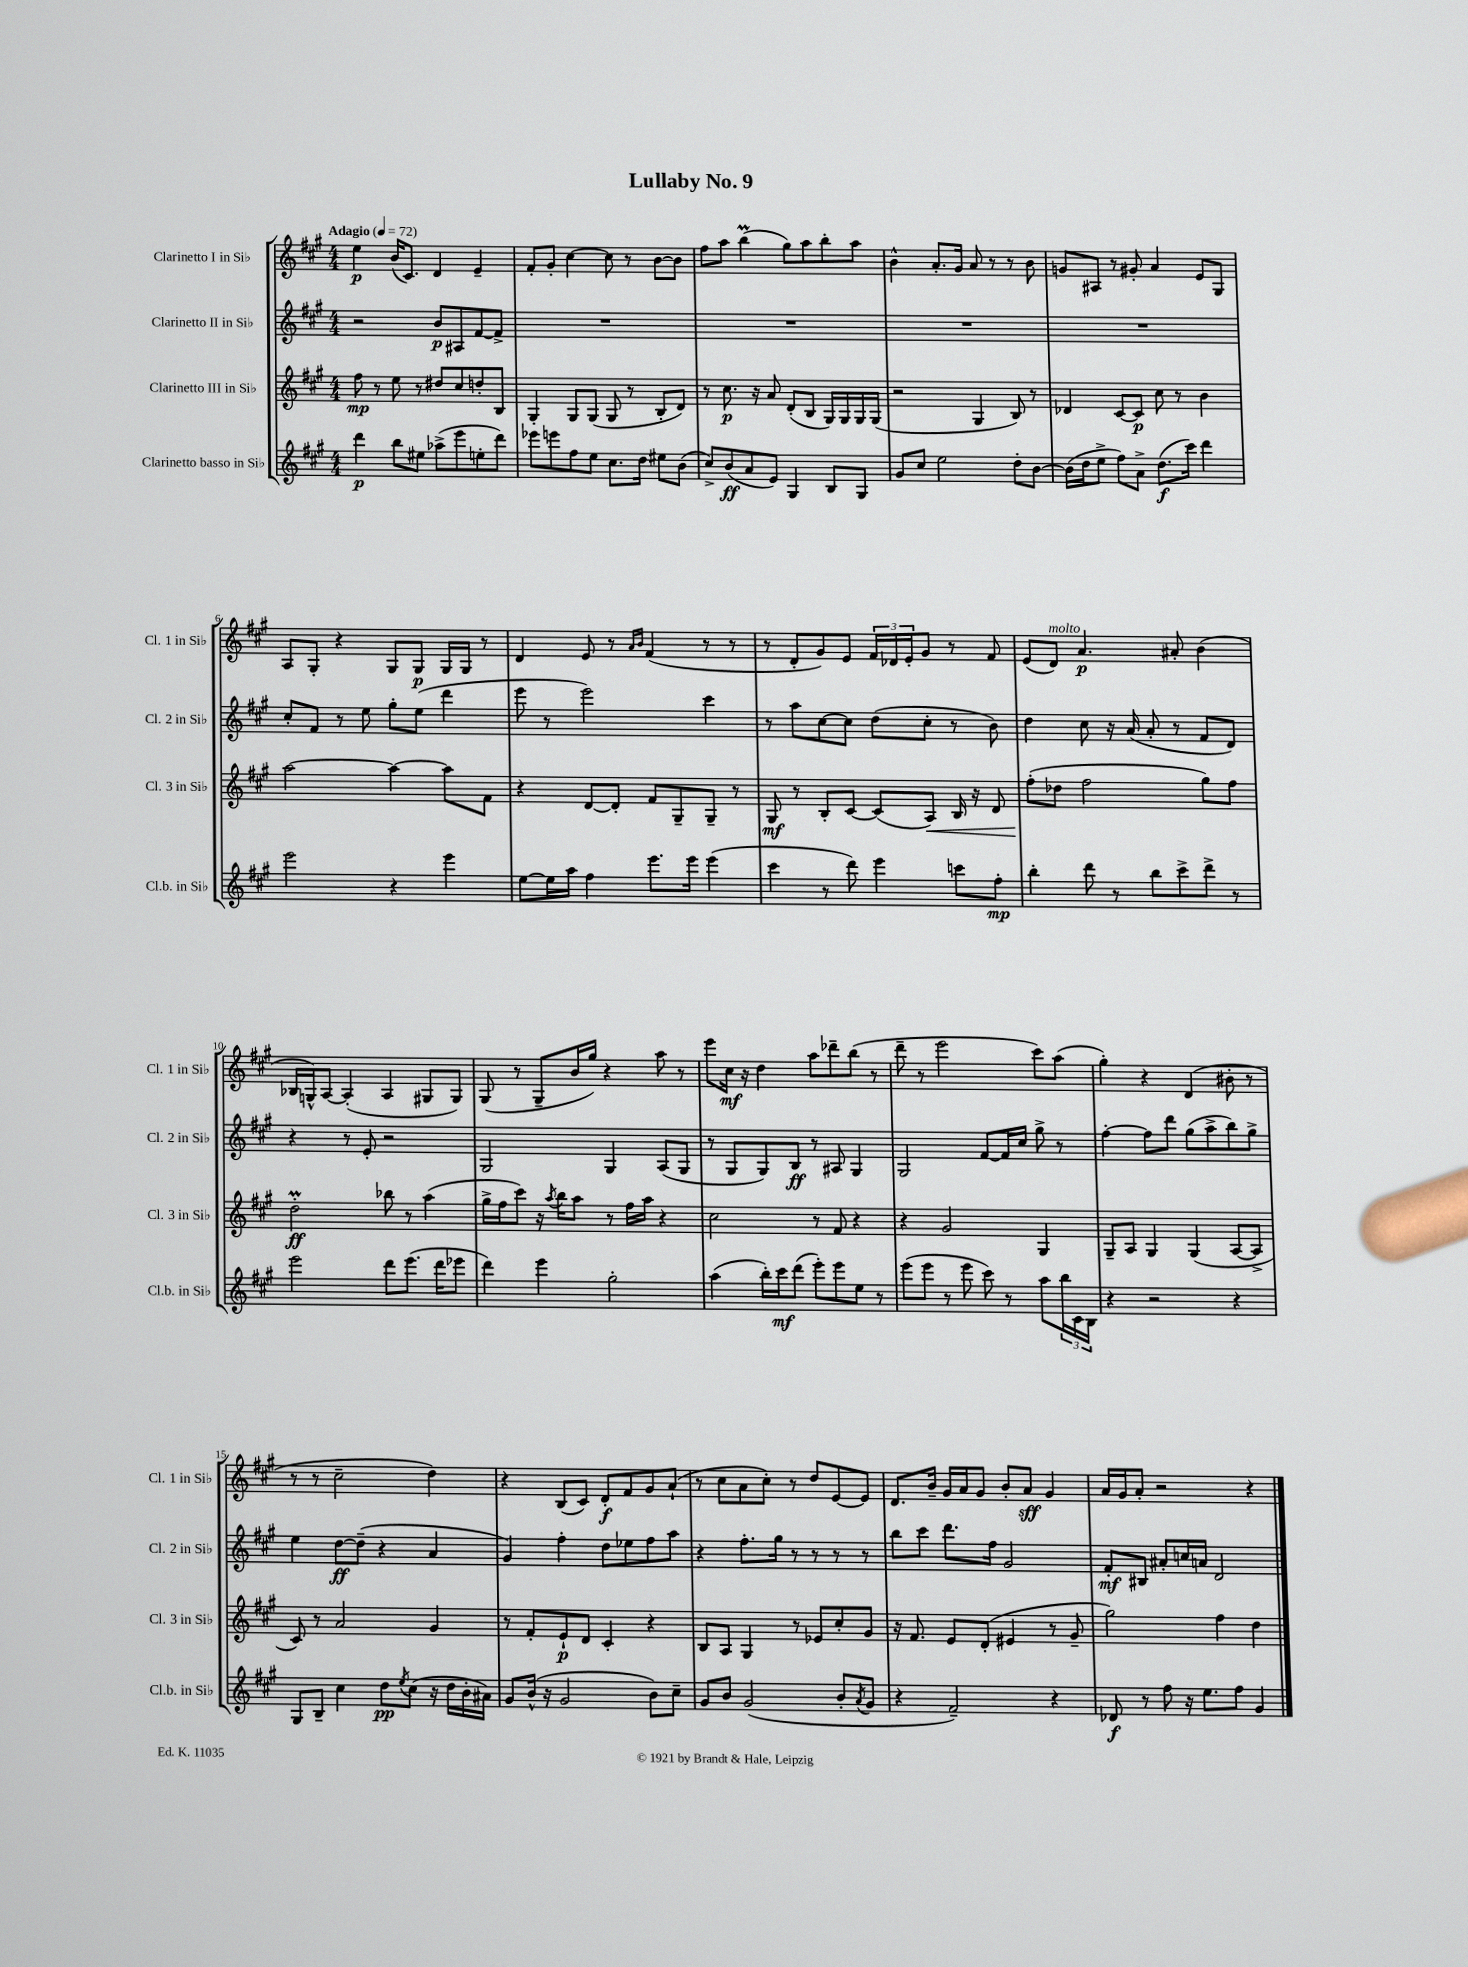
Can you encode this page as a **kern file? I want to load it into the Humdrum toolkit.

**kern	**dynam	**kern	**dynam	**kern	**dynam	**kern	**dynam
*part4	*part4	*part3	*part3	*part2	*part2	*part1	*part1
*staff4	*staff4	*staff3	*staff3	*staff2	*staff2	*staff1	*staff1
*I"Clarinetto basso in Si♭	*	*I"Clarinetto III in Si♭	*	*I"Clarinetto II in Si♭	*	*I"Clarinetto I in Si♭	*
*I'Cl.b. in Si♭	*	*I'Cl. 3 in Si♭	*	*I'Cl. 2 in Si♭	*	*I'Cl. 1 in Si♭	*
*clefG2	*	*clefG2	*	*clefG2	*	*clefG2	*
*k[f#c#g#]	*	*k[f#c#g#]	*	*k[f#c#g#]	*	*k[f#c#g#]	*
*M4/4	*	*M4/4	*	*M4/4	*	*M4/4	*
*MM72	*	*MM72	*	*MM72	*	*MM72	*
=1	=1	=1	=1	=1	=1	=1	=1
!	!	!	!	!	!	!LO:TX:a:B:t=Adagio	!
4ddd\	p	8ff#\	mp	2r	.	4ee\	p
.	.	8r	.	.	.	.	.
8bb\L	.	8ee\	.	.	.	(16b/KL	.
.	.	.	.	.	.	8.c#/J)	.
8ee#X\J	.	8r	.	.	.	.	.
(8aa-X^\L	.	8dd#X/L	.	8b/L	p	4d/	.
8eee\	.	8cc#/	.	8A#X/	.	.	.
8een'\	.	8ddn'/	.	[8f#/	.	4e~/	.
8ddd\J)	.	8B/J	.	8f#^/J]	.	.	.
=2	=2	=2	=2	=2	=2	=2	=2
8eee-X\L	.	4G#'/	.	1r	.	8f#'/L	.
8eeen\	.	.	.	.	.	8g#'/J	.
8ff#\	.	8G#/L	.	.	.	[4cc#\	.
8ee\J	.	(8G#/J	.	.	.	.	.
8.cc#\L	.	8G#/	.	.	.	8cc#\]	.
.	.	8r	.	.	.	8r	.
16dd\Jk	.	.	.	.	.	.	.
8ee#X\L	.	8B'/L	.	.	.	[8b\L	.
(8b\J	.	8d/J)	.	.	.	8b\J]	.
=3	=3	=3	=3	=3	=3	=3	=3
8cc#^/L)	.	8r	.	1r	.	8ff#\L	.
(8b/	ff	8.cc#\	p	.	.	8aa\J	.
8a/	.	.	.	.	.	(4bbM\	.
.	.	16r	.	.	.	.	.
8e/J)	.	8a/	.	.	.	.	.
4G#/	.	(8d'/L	.	.	.	8gg#\L)	.
.	.	8B/J	.	.	.	8aa\	.
8B/L	.	16G#/LL)	.	.	.	8bb'\	.
.	.	16G#/	.	.	.	.	.
8G#/J	.	16G#/	.	.	.	8aa\J	.
.	.	(16G#/JJ	.	.	.	.	.
=4	=4	=4	=4	=4	=4	=4	=4
8g#/L	.	2r	.	1r	.	4b^^\	.
8cc#/J	.	.	.	.	.	.	.
2ee\	.	.	.	.	.	8.a'/L	.
.	.	.	.	.	.	16g#/Jk	.
.	.	4G#/	.	.	.	8a/	.
.	.	.	.	.	.	8r	.
8dd'\L	.	8B/)	.	.	.	8r	.
[8b\J	.	8r	.	.	.	8b\	.
=5	=5	=5	=5	=5	=5	=5	=5
(16b\LL]	.	4d-X/	.	1r	.	8gn/L	.
16dd\J	.	.	.	.	.	.	.
8ee^\J	.	.	.	.	.	8A#X/J	.
8ff#\L)	.	[8c#/L	.	.	.	8r	.
8a^\J	.	8c#/J]	p	.	.	8g#X'/	.
(8.dd\L	f	8cc#\	.	.	.	4a/	.
.	.	8r	.	.	.	.	.
16ccc#\Jk)	.	.	.	.	.	.	.
4ddd\	.	4b\	.	.	.	8e/L	.
.	.	.	.	.	.	8G#/J	.
!!LO:LB:g=z
=6	=6	=6	=6	=6	=6	=6	=6
2eee\	.	[2aa\	.	8cc#'/L	.	8A/L	.
.	.	.	.	8f#/J	.	8G#'/J	.
.	.	.	.	8r	.	4r	.
.	.	.	.	8ee\	.	.	.
4r	.	4aa\_	.	8gg#'\L	.	8G#/L	.
.	.	.	.	(8ee\J	.	8G#/J	p
4eee\	.	8aa\L]	.	4ddd\	.	16G#/LL	.
.	.	.	.	.	.	16G#/JJ	.
.	.	8f#\J	.	.	.	8r	.
=7	=7	=7	=7	=7	=7	=7	=7
[8ee\L	.	4r	.	8eee\	.	4d/	.
16ee\L]	.	.	.	8r	.	.	.
16aa\JJ	.	.	.	.	.	.	.
4ff#\	.	[8d/L	.	2eee\)	.	8e/	.
.	.	8d'/J]	.	.	.	8r	.
.	.	.	.	.	.	16qqa/LL	.
.	.	.	.	.	.	16qqb/JJ	.
8.eee\L	.	8f#/L	.	.	.	(4f#/	.
.	.	8G#~/	.	.	.	.	.
16eee\Jk	.	.	.	.	.	.	.
(4eee\	.	8G#~/J	.	4ccc#\	.	8r	.
.	.	8r	.	.	.	8r	.
=8	=8	=8	=8	=8	=8	=8	=8
4ccc#\	.	8G#/	mf	8r	.	8r	.
.	.	8r	.	8aa\L	.	8d'/L	.
8r	.	8B'/L	.	[8cc#\	.	8g#/)	.
8ddd\)	.	[8c#/J	.	8cc#\J]	.	8e/J	.
4eee\	.	(8c#/L]	.	(8dd\L	.	24f#/LL	.
.	.	.	.	.	.	24d-X/	.
.	.	.	.	.	.	24e'/J	.
!	!	!	!LO:HP:b	!	!	!	!
.	.	8A/J)	<	8cc#'\J	.	8g#/J	.
8cccn\L	.	16B/	.	8r	.	8r	.
.	.	16r	.	.	.	.	.
8ff#'\J	mp	8d/	.	8b\)	.	8f#/	.
=9	=9	=9	=9	=9	=9	=9	=9
4bb'\	.	(8ff#'\L	.	4dd\	.	(8e/L	.
!	!	!	!	!	!	!LO:TX:a:i:t=molto	!
.	.	8dd-X\J	[	.	.	8d/J)	.
8ddd\	.	2ff#\	.	8cc#\	.	4.a/	p
8r	.	.	.	16r	.	.	.
.	.	.	.	(16a/	.	.	.
8bb\L	.	.	.	8a'/	.	.	.
8ccc#^\	.	.	.	8r	.	8a#X'/	.
8ddd^\J	.	8gg#\L)	.	8f#/L	.	(4b\	.
8r	.	8ff#\J	.	8d/J)	.	.	.
!!LO:LB:g=z
=10	=10	=10	=10	=10	=10	=10	=10
2eee\	.	2ddM'\	ff	4r	.	16B-X/LL	.
.	.	.	.	.	.	16Gn^^/J)	.
.	.	.	.	.	.	[8A/J	.
.	.	.	.	8r	.	(4A'/]	.
.	.	.	.	8e'/	.	.	.
8ddd\L	.	8bb-X\	.	2r	.	4A/	.
(8.eee\J	.	8r	.	.	.	.	.
.	.	(4aa\	.	.	.	8G#X/L	.
16ddd\KL	.	.	.	.	.	.	.
8eee-X\J	.	.	.	.	.	8G#/J)	.
=11	=11	=11	=11	=11	=11	=11	=11
4ddd\)	.	16gg#^\LL	.	2G#/	.	(8G#/	.
.	.	16ff#\J	.	.	.	.	.
.	.	8ccc#\J)	.	.	.	8r	.
4eee\	.	16r	.	.	.	8G#~/L	.
.	.	8qaa/	.	.	.	.	.
.	.	16bb\KL	.	.	.	.	.
.	.	8aa\J	.	.	.	16b/L	.
.	.	.	.	.	.	16gg#/JJ)	.
2gg#'\	.	8r	.	4G#/	.	4r	.
.	.	16ff#\LL	.	.	.	.	.
.	.	16aa\JJ	.	.	.	.	.
.	.	4r	.	(8A/L	.	8aa\	.
.	.	.	.	8G#/J	.	8r	.
=12	=12	=12	=12	=12	=12	=12	=12
(4aa\	.	2cc#\	.	8r	.	8eee\L	.
.	.	.	.	8G#/L	.	16cc#\Jk	mf
.	.	.	.	.	.	16r	.
16bb'\LL)	.	.	.	8G#/)	.	4dd\	.
16ccc#\J	mf	.	.	.	.	.	.
(8ddd\J	.	.	.	8B/J	ff	.	.
8eee'\L)	.	8r	.	8r	.	8aa\L	.
8eee\	.	8f#/	.	8A#X/	.	8ddd-X~\	.
8ee\J	.	4r	.	4G#/	.	(8bb\J	.
8r	.	.	.	.	.	8r	.
=13	=13	=13	=13	=13	=13	=13	=13
(8eee\L	.	4r	.	2G#/	.	8ddd~\	.
8eee\J	.	.	.	.	.	8r	.
8r	.	2g#/	.	.	.	2eee\	.
8eee\	.	.	.	.	.	.	.
8ccc#\)	.	.	.	[8f#/L	.	.	.
8r	.	.	.	16f#/L]	.	.	.
.	.	.	.	16cc#/JJ	.	.	.
8aa\L	.	4G#/	.	8gg#^\	.	8ccc#\L)	.
24bb\L	.	.	.	8r	.	(8aa\J	.
24c#\	.	.	.	.	.	.	.
24B\JJ	.	.	.	.	.	.	.
=14	=14	=14	=14	=14	=14	=14	=14
4r	.	8G#~/L	.	[4ff#'\	.	4gg#'\)	.
.	.	8A/J	.	.	.	.	.
2r	.	4G#/	.	8ff#\L]	.	4r	.
.	.	.	.	8ddd\J	.	.	.
.	.	(4G#/	.	(8gg#\L	.	(4d/	.
.	.	.	.	8aa^\	.	.	.
4r	.	[8A/L	.	8bb\)	.	8b#X'\	.
.	.	8A^/J]	.	8gg#^\J	.	8r	.
!!LO:LB:g=z
=15	=15	=15	=15	=15	=15	=15	=15
8G#/L	.	8c#/)	.	4ee\	.	8r	.
8B~/J	.	8r	.	.	.	8r	.
4cc#\	.	2a/	.	[8dd\L	ff	2cc#~\	.
.	.	.	.	(8dd~\J]	.	.	.
8dd\L	pp	.	.	4r	.	.	.
8qee/	.	.	.	.	.	.	.
(8cc#\J	.	.	.	.	.	.	.
16r	.	4g#/	.	4a/	.	4dd\)	.
16dd\LL	.	.	.	.	.	.	.
16b'\	.	.	.	.	.	.	.
16a#X\JJ)	.	.	.	.	.	.	.
=16	=16	=16	=16	=16	=16	=16	=16
8g#/L	.	8r	.	4g#/)	.	4r	.
(16b^^/Jk	.	8f#'/L	.	.	.	.	.
16r	.	.	.	.	.	.	.
2g#/	.	8e`/	p	4ff#'\	.	(8B/L	.
.	.	8d/J	.	.	.	8c#/J)	.
.	.	4c#'/	.	8dd\L	.	8d'/L	f
.	.	.	.	8ee-X\	.	8f#/	.
8b\L)	.	4r	.	8ff#\	.	8g#/	.
8cc#~\J	.	.	.	8aa\J	.	(8a`/J	.
=17	=17	=17	=17	=17	=17	=17	=17
8g#/L	.	8B/L	.	4r	.	8r	.
8b/J	.	8A/J	.	.	.	8cc#\L	.
(2g#/	.	4G#/	.	8.ff#'\L	.	8a\	.
.	.	.	.	.	.	8cc#'\J)	.
.	.	.	.	16gg#\Jk	.	.	.
.	.	8r	.	8r	.	8r	.
.	.	8e-X/L	.	8r	.	8dd/L	.
8b'/L	.	8cc#'/	.	8r	.	[8e/	.
8qa/	.	.	.	.	.	.	.
8g#/J	.	8g#/J	.	8r	.	8e/J]	.
=18	=18	=18	=18	=18	=18	=18	=18
4r	.	16r	.	8bb\L	.	8.d/L	.
.	.	8.f#/	.	.	.	.	.
.	.	.	.	8ccc#\J	.	.	.
.	.	.	.	.	.	16b~/Jk	.
2f#~/)	.	8e/L	.	8.ddd\L	.	16g#/LL	.
.	.	.	.	.	.	16a/J	.
.	.	(8d'/J	.	.	.	8g#/J	.
.	.	.	.	16ff#\Jk	.	.	.
.	.	4e#X/	.	2g#/	.	8b'/L	.
.	.	.	.	.	.	8a/J	sff
4r	.	8r	.	.	.	4g#/	.
.	.	8g#~/	.	.	.	.	.
=19	=19	=19	=19	=19	=19	=19	=19
8d-X/	f	2gg#\)	.	8f#'/L	mf	16a/LL	.
.	.	.	.	.	.	16g#/J	.
8r	.	.	.	8B#X/J	.	8a'/J	.
8ff#\	.	.	.	8a#X'/L	.	2r	.
16r	.	.	.	16ccn/L	.	.	.
8.ee\L	.	.	.	16an/JJ	.	.	.
.	.	4ff#\	.	2d/	.	.	.
8ff#\J	.	.	.	.	.	.	.
4g#/	.	4dd\	.	.	.	4r	.
==	==	==	==	==	==	==	==
*-	*-	*-	*-	*-	*-	*-	*-
